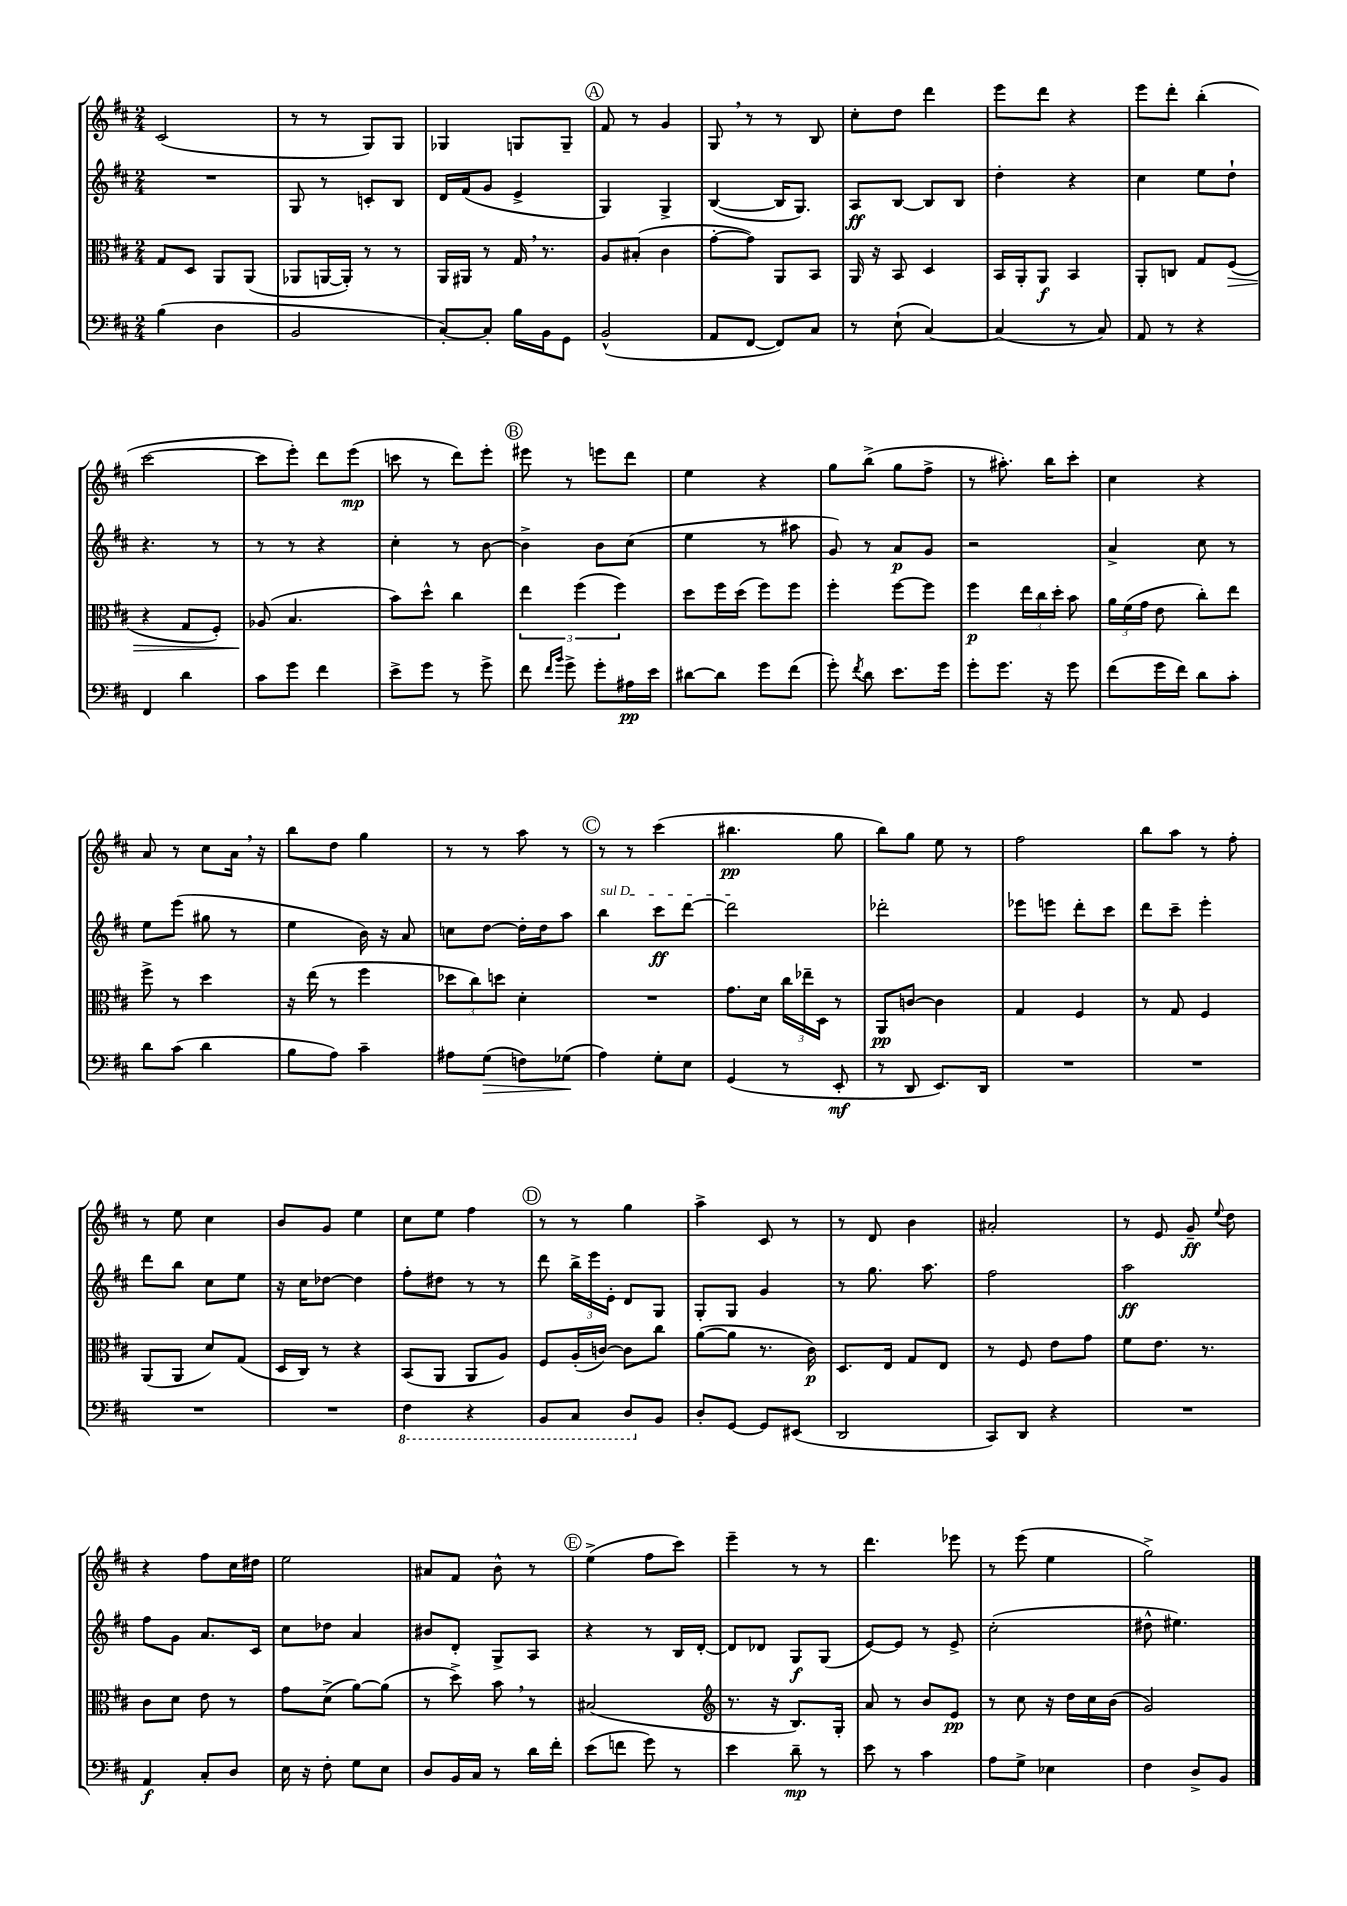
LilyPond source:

<<
\new StaffGroup <<
\new Staff = "s0" {
    \clef treble \key d \major \numericTimeSignature \time 2/4
    \autoBeamOff cis'2( |
    r8 r8 g8[) g8] |
    ges4 g8[ g8]-- |
    \mark \markup { \circle "A" } fis'8 r8 g'4 |
    g8 \breathe r8 r8 b8 |
    cis''8[-. d''8] d'''4 |
    e'''8[ d'''8] r4 |
    e'''8[ d'''8]-. b''4-.( |
    cis'''2~ |
    cis'''8[ e'''8]-.) d'''8[ e'''8]\mp( |
    c'''8 r8 d'''8[) e'''8]-. |
    \mark \markup { \circle "B" } eis'''8 r8 e'''8[ d'''8] |
    e''4 r4 |
    g''8[ b''8]->( g''8[ fis''8]-> |
    r8 ais''8.-.) b''16[ cis'''8]-. |
    cis''4 r4 |
    a'8 r8 cis''8[ a'16] \breathe r16 |
    b''8[ d''8] g''4 |
    r8 r8 a''8 r8 |
    \mark \markup { \circle "C" } r8 r8 cis'''4( |
    bis''4.\pp g''8 |
    b''8[) g''8] e''8 r8 |
    fis''2 |
    b''8[ a''8] r8 fis''8-. |
    r8 e''8 cis''4 |
    b'8[ g'8] e''4 |
    cis''8[ e''8] fis''4 |
    \mark \markup { \circle "D" } r8 r8 g''4 |
    a''4-> cis'8 r8 |
    r8 d'8 b'4 |
    ais'2-. |
    r8 e'8 g'8--\ff \appoggiatura { e''8 } d''8 |
    r4 fis''8[ cis''16 dis''16] |
    e''2 |
    ais'8[ fis'8] b'8-^ r8 |
    \mark \markup { \circle "E" } e''4->( fis''8[ cis'''8]) |
    e'''4-- r8 r8 |
    d'''4. ees'''8 |
    r8 e'''8( e''4 |
    g''2->) \bar "|." |
}
\new Staff = "s1" {
    \clef treble \key d \major \numericTimeSignature \time 2/4
    \autoBeamOff R2 |
    g8 r8 c'8[-. b8] |
    d'16[ fis'16( g'8] e'4-> |
    \mark \markup { \circle "A" } g4) g4-> |
    b4~( b16[ g8.]) |
    a8[\ff b8]~ b8[ b8] |
    d''4-. r4 |
    cis''4 e''8[ d''8]-! |
    r4. r8 |
    r8 r8 r4 |
    cis''4-. r8 b'8~ |
    \mark \markup { \circle "B" } b'4-> b'8[ cis''8]( |
    e''4 r8 ais''8 |
    g'8) r8 a'8[\p g'8] |
    r2 |
    a'4-> cis''8 r8 |
    e''8[ e'''8]( gis''8 r8 |
    e''4 b'16) r16 a'8 |
    c''8[ d''8]~ d''16[-. d''16 a''8] |
    \mark \markup { \circle "C" } \once \override TextSpanner.bound-details.left.text = \markup { \italic "sul D" } b''4\startTextSpan cis'''8[\ff d'''8]~ |
    d'''2\stopTextSpan |
    des'''2-. |
    ees'''8[ e'''8] d'''8[-. cis'''8] |
    d'''8[ cis'''8]-- e'''4-. |
    d'''8[ b''8] cis''8[ e''8] |
    r16 cis''16[ des''8]~ des''4 |
    fis''8[-. dis''8] r8 r8 |
    \mark \markup { \circle "D" } d'''8 \tuplet 3/2 { b''16[-> e'''16 e'16]-. } d'8[ g8] |
    g8[-. g8] g'4 |
    r8 g''8. a''8. |
    fis''2 |
    a''2\ff |
    fis''8[ g'8] a'8.[ cis'16] |
    cis''8[ des''8] a'4 |
    bis'8[ d'8]-. g8[-> a8] |
    \mark \markup { \circle "E" } r4 r8 b16[ d'16]~-. |
    d'8[ des'8] g8[\f g8]( |
    e'8[~) e'8] r8 e'8-> |
    cis''2-.( |
    dis''8-^ eis''4.) \bar "|." |
}
\new Staff = "s2" {
    \clef alto \key d \major \numericTimeSignature \time 2/4
    \autoBeamOff g8[ d8] a,8[ a,8]( |
    aes,8[ a,16~ a,16]-.) r8 r8 |
    a,16[ ais,16] r8 g16 \breathe r8. |
    \mark \markup { \circle "A" } a8[ bis8]-.( cis'4 |
    g'8[~-. g'8]) a,8[ b,8] |
    a,16 r16 b,8 d4 |
    b,16[ a,16-. a,8]\f b,4 |
    a,8[-. c8] g8[ fis8]\>( |
    r4 g8[ fis8]-.) |
    aes8\!( b4. |
    b'8[) d''8]-^ cis''4 |
    \mark \markup { \circle "B" } \tuplet 3/2 { e''4 fis''4( fis''4) } |
    d''8[ fis''16 d''16]( fis''8[) fis''8] |
    fis''4-. fis''8[~ fis''8] |
    fis''4\p \tuplet 3/2 { e''16[ cis''16 d''16]-. } b'8 |
    \tuplet 3/2 { a'16[ fis'16( g'16] } e'8 cis''8[-.) e''8] |
    fis''8-> r8 d''4 |
    r16 e''16( r8 fis''4 |
    \tuplet 3/2 { des''8[ cis''8) d''8] } d'4-. |
    \mark \markup { \circle "C" } R2 |
    g'8.[ d'16] \tuplet 3/2 { cis''16[ ees''16-- d16] } r8 |
    a,8[\pp c'8]~ c'4 |
    g4 fis4 |
    r8 g8 fis4 |
    a,8[( a,8] d'8[) g8]( |
    d16[ cis16]) r8 r4 |
    b,8[( a,8] a,8[ a8]) |
    \mark \markup { \circle "D" } fis8[ a16-.( c'16]~) c'8[ cis''8] |
    a'8[~( a'8] r8. cis'16\p) |
    d8.[ e16] g8[ e8] |
    r8 fis8 e'8[ g'8] |
    fis'8[ e'8.] r8. |
    cis'8[ d'8] e'8 r8 |
    g'8[ d'8]->( a'8[~) a'8]( |
    r8 d''8->) b'8 \breathe r8 |
    \mark \markup { \circle "E" } bis2( |
    \clef treble r8. r16 b8.[) g16]-. |
    a'8 r8 b'8[ e'8]\pp |
    r8 cis''8 r16 d''16[ cis''16 b'16]( |
    g'2) \bar "|." |
}
\new Staff = "s3" {
    \clef bass \key d \major \numericTimeSignature \time 2/4
    \autoBeamOff b4( d4 |
    b,2 |
    cis8[~-.) cis8]-. b16[ b,16 g,8] |
    \mark \markup { \circle "A" } b,2-^( |
    a,8[ fis,8]~ fis,8[) cis8] |
    r8 e8-!( cis4~) |
    cis4( r8 cis8) |
    a,8 r8 r4 |
    fis,4 d'4 |
    cis'8[ g'8] fis'4 |
    e'8[-> g'8] r8 g'8-> |
    \mark \markup { \circle "B" } fis'8 \grace { fis'16[ b'16] } g'8-> g'8[-. ais16\pp e'16] |
    dis'8[~ dis'8] g'8[ fis'8]( |
    g'8-.) \acciaccatura { fis'8 } d'8 e'8.[ g'16] |
    g'8[-. g'8.] r16 g'8 |
    fis'8[( g'16 fis'16]) d'8[ cis'8]-. |
    d'8[ cis'8]( d'4 |
    b8[ a8]) cis'4-- |
    ais8[ g8]\>( f8[) ges8]\!( |
    \mark \markup { \circle "C" } a4) g8[-. e8] |
    g,4( r8 e,8-.\mf |
    r8 d,8 e,8.[) d,16] |
    R2 |
    R2 |
    R2 |
    R2 |
    \ottava #-1 fis,4 r4 |
    \mark \markup { \circle "D" } b,,8[ cis,8] d,8[ \ottava #0 b,8] |
    d8[-. g,8]~ g,8[ eis,8]( |
    d,2 |
    cis,8[) d,8] r4 |
    R2 |
    a,4\f cis8[-. d8] |
    e16 r16 fis8-. g8[ e8] |
    d8[ b,16 cis16] r8 d'16[ fis'16]-. |
    \mark \markup { \circle "E" } e'8[( f'8] g'8) r8 |
    e'4 d'8--\mp r8 |
    e'8 r8 cis'4 |
    a8[ g8]-> ees4 |
    fis4 d8[-> b,8] \bar "|." |
}
>>
>>
\layout { \context { \Score \remove "Bar_number_engraver" } }
